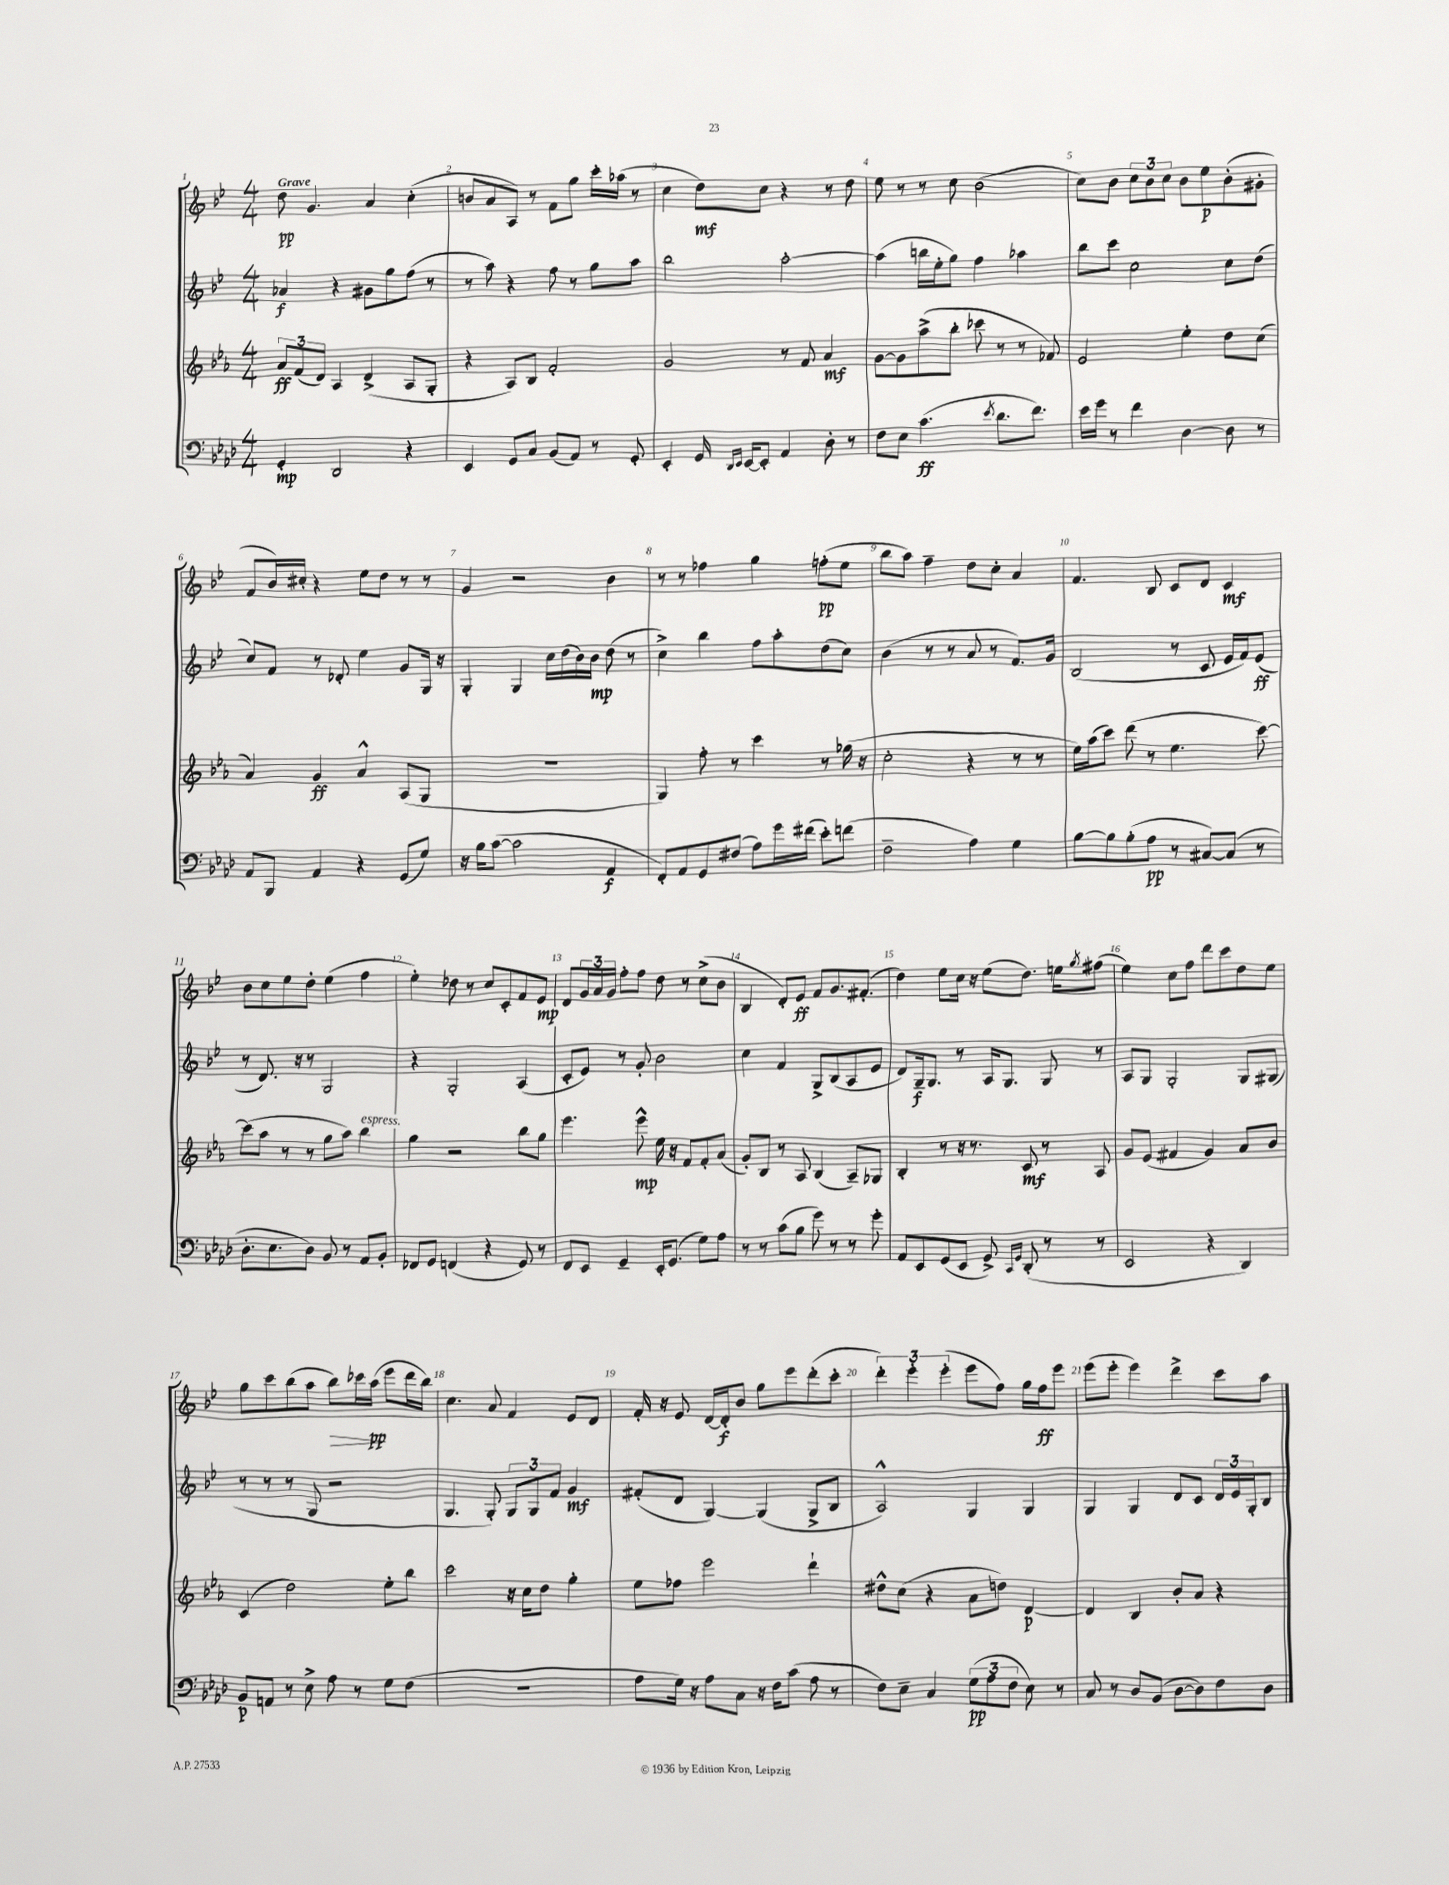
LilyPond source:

<<
\new StaffGroup <<
\new Staff = "s0" {
    \clef treble \key bes \major \numericTimeSignature \time 4/4 \tempo "Grave"
    d''8\pp g'4. a'4 c''4-.( |
    b'8 a'8 a8) r8 f'8 g''8 c'''16-. aes''16( r8 |
    c''4 d''8\mf) c''8 r4 r8 d''8 |
    ees''8 r8 r8 c''8 bes'2( |
    c''8) bes'8 \tuplet 3/2 { c''8 bes'8 c''8 } bes'8 ees''8\p bes'8-.( gis'8-. |
    f'8 bes'16) cis''16-. r4 ees''8 d''8 r8 r8 |
    g'4 r2 bes'4 |
    r8 r8 fes''4 g''4 f''8-.\pp( ees''8 |
    bes''8 a''8) f''4-- d''8 c''8-. a'4 |
    f'4. bes8 c'8 d'8 c'4\mf |
    bes'8 c''8 ees''8 d''8-. ees''4( f''4 |
    ees''4-.) des''8 r8 c''8 c'8-. f'8 ees'8\mp |
    d'8 \tuplet 3/2 { g'16 a'16 g'16 } f''8-. f''8 d''8 r8 c''8->( bes'8 |
    bes4 d'8-.) ees'8\ff f'8 g'8. fis'8.-.( |
    d''4) ees''8 c''16 r16 ees''8( d''8.) e''16 \acciaccatura { g''8 } fis''8( |
    ees''4) c''8 f''8 d'''8 c'''8 d''8 ees''8 |
    g''8 c'''8 bes''8( a''8 bes''8\>) ces'''16 a''16\pp\!( ees'''8 d'''16 bes''16) |
    c''4. a'8 f'4 ees'8 d'8 |
    f'16-. r16 ees'8 d'16~ d'16-.\f bes'8 g''8 ees'''8 d'''8-.( c'''8-. |
    \tuplet 3/2 { d'''4-.) ees'''4-. ees'''4-.( } ees'''8 f''8) g''16 f''16\ff ees'''8 |
    ees'''8( ees'''8-. ees'''4) d'''4-> c'''8 a''8 \bar "|." |
}
\new Staff = "s1" {
    \clef treble \key bes \major \numericTimeSignature \time 4/4
    aes'4\f r4 gis'8 g''8 f''8( r8 |
    r8 a''8) r4 f''8 r8 g''8 a''8 |
    bes''2 a''2~-. |
    a''4( b''16 ees''16-. g''8) f''4 aes''4 |
    bes''8 c'''8 c''2 c''8 d''8( |
    c''8) f'8 r8 des'8-. ees''4 g'8 g16 r16 |
    g4-. g4 c''16 d''16( bes'16) bes'16\mp d''8( r8 |
    c''4->) bes''4 f''8 a''8-. d''8( c''8) |
    bes'4( r8 r8 a'8 r8 f'8.) g'16 |
    bes2( r8 c'8 ees'16 f'16) ees'8\ff( |
    r8 d'8.) r16 r8 g2 |
    r4 g2-. a4( |
    c'8-. ees'8) r8 g'8-. bes'2 |
    c''4 f'4 g8-> bes8( a8 ees'8 |
    d'8) g16--\f g8. r8 a16 g8. g8 r8 |
    a8 g8 g2-. g8 gis8( |
    r8 r8 r8 g8 r2 |
    g4. g8-.) \tuplet 3/2 { g8 g8 f'8 } g'4\mf |
    fis'8-.( d'8 g4~) g4( g8-> bes8 |
    a2-^) g4 g4 |
    g4 g4 d'8 c'8 \tuplet 3/2 { d'16 ees'16 g16-. } bes8 \bar "|." |
}
\new Staff = "s2" {
    \clef treble \key ees \major \numericTimeSignature \time 4/4
    \tuplet 3/2 { aes'8\ff f'8( d'8) } aes4 d'4->( aes8 g8-. |
    r4 aes8) bes8 f'2-. |
    g'2 r8 f'8 aes'4\mf |
    g'8~ g'8 aes''8->( bes''8-. ces'''8 r8 r8 fes'8) |
    ees'2 ees''4-. d''8 c''8( |
    aes'4) g'4\ff aes'4-^ aes8( g8 |
    r1 |
    g4) f''8-. r8 c'''4 r8 ges''16( r16 |
    c''2-. r4 r8 r8 |
    ees''16) aes''16( c'''8) d'''8( r8 ees''4. c'''8~) |
    c'''8( aes''8 r8 r8 g''8 aes''8) bes''4^\markup { \italic "espress." } |
    g''4 r2 bes''8 g''8 |
    ees'''4. ees'''8-^\mp ees''16 r16 f'8 f'8-. aes'8( |
    g'8-.) bes8 r8 aes8 bes4( aes8--) ges8 |
    bes4-. r8 r16 r8. c'8\mf r8 aes8 |
    g'8 ees'8( fis'4 g'4) aes'8 bes'8 |
    c'4( d''2) ees''8-. bes''8 |
    c'''2 r16 c''16 d''8 g''4-. |
    ees''8 fes''8 ees'''2 d'''4-! |
    dis''8-^ c''8( r4 aes'8 d''8) d'4~\p |
    d'4 bes4 bes'8-. aes'8 r4 \bar "|." |
}
\new Staff = "s3" {
    \clef bass \key aes \major \numericTimeSignature \time 4/4
    g,4-.\mp des,2 r4 |
    ees,4 g,8 c8 bes,8( aes,8) r8 g,8-. |
    ees,4-. g,16 \grace { des,16 ees,16 } ees,16~ ees,8-. aes,4 des8-. r8 |
    f8 ees8 c'4.\ff( \acciaccatura { ees'8 } des'8. f'8.) |
    ees'16 g'16 r8 f'4 des4~ des8 r8 |
    aes,8 bes,,8 aes,4 r4 g,8( g8) |
    r16 bes16 c'8~( c'2 aes,4\f |
    f,8-.) aes,8 g,8 fis8( aes8) g'16 fis'16( ees'8-.) f'8( |
    f2-- aes4) g4 |
    bes8~ bes8 bes8-.( aes8\pp r8 cis8~) cis8( r8 |
    des8.-. ees8. des8) bes,8 r8 aes,8 bes,8-. |
    fes,8 g,8 f,4( r4 g,8) r8 |
    f,8 ees,8 g,4-- ees,16-. g,8.( g8) aes8 |
    r8 r8 c'8( bes8 g'8) r8 r8 g'8-. |
    aes,8 ees,8 g,8( ees,8 g,8->) \grace { c,16 g,16 } des,8-.( r8 r8 |
    ees,2 r4 des,4) |
    bes,8\p a,8 r8 ees8-> aes8 r8 g8 f8( |
    R1 |
    aes8 g16) r16 aes8 c8 r16 f16 c'8( aes8 r8 |
    f8) ees8-- c4 \tuplet 3/2 { g8\pp( aes8 f8 } ees8) r8 |
    c8 r8 des8 bes,8( des8~ des8) f8 des8 \bar "|." |
}
>>
>>
\layout { \context { \Score \override BarNumber.break-visibility = ##(#f #t #t) barNumberVisibility = #all-bar-numbers-visible } }
